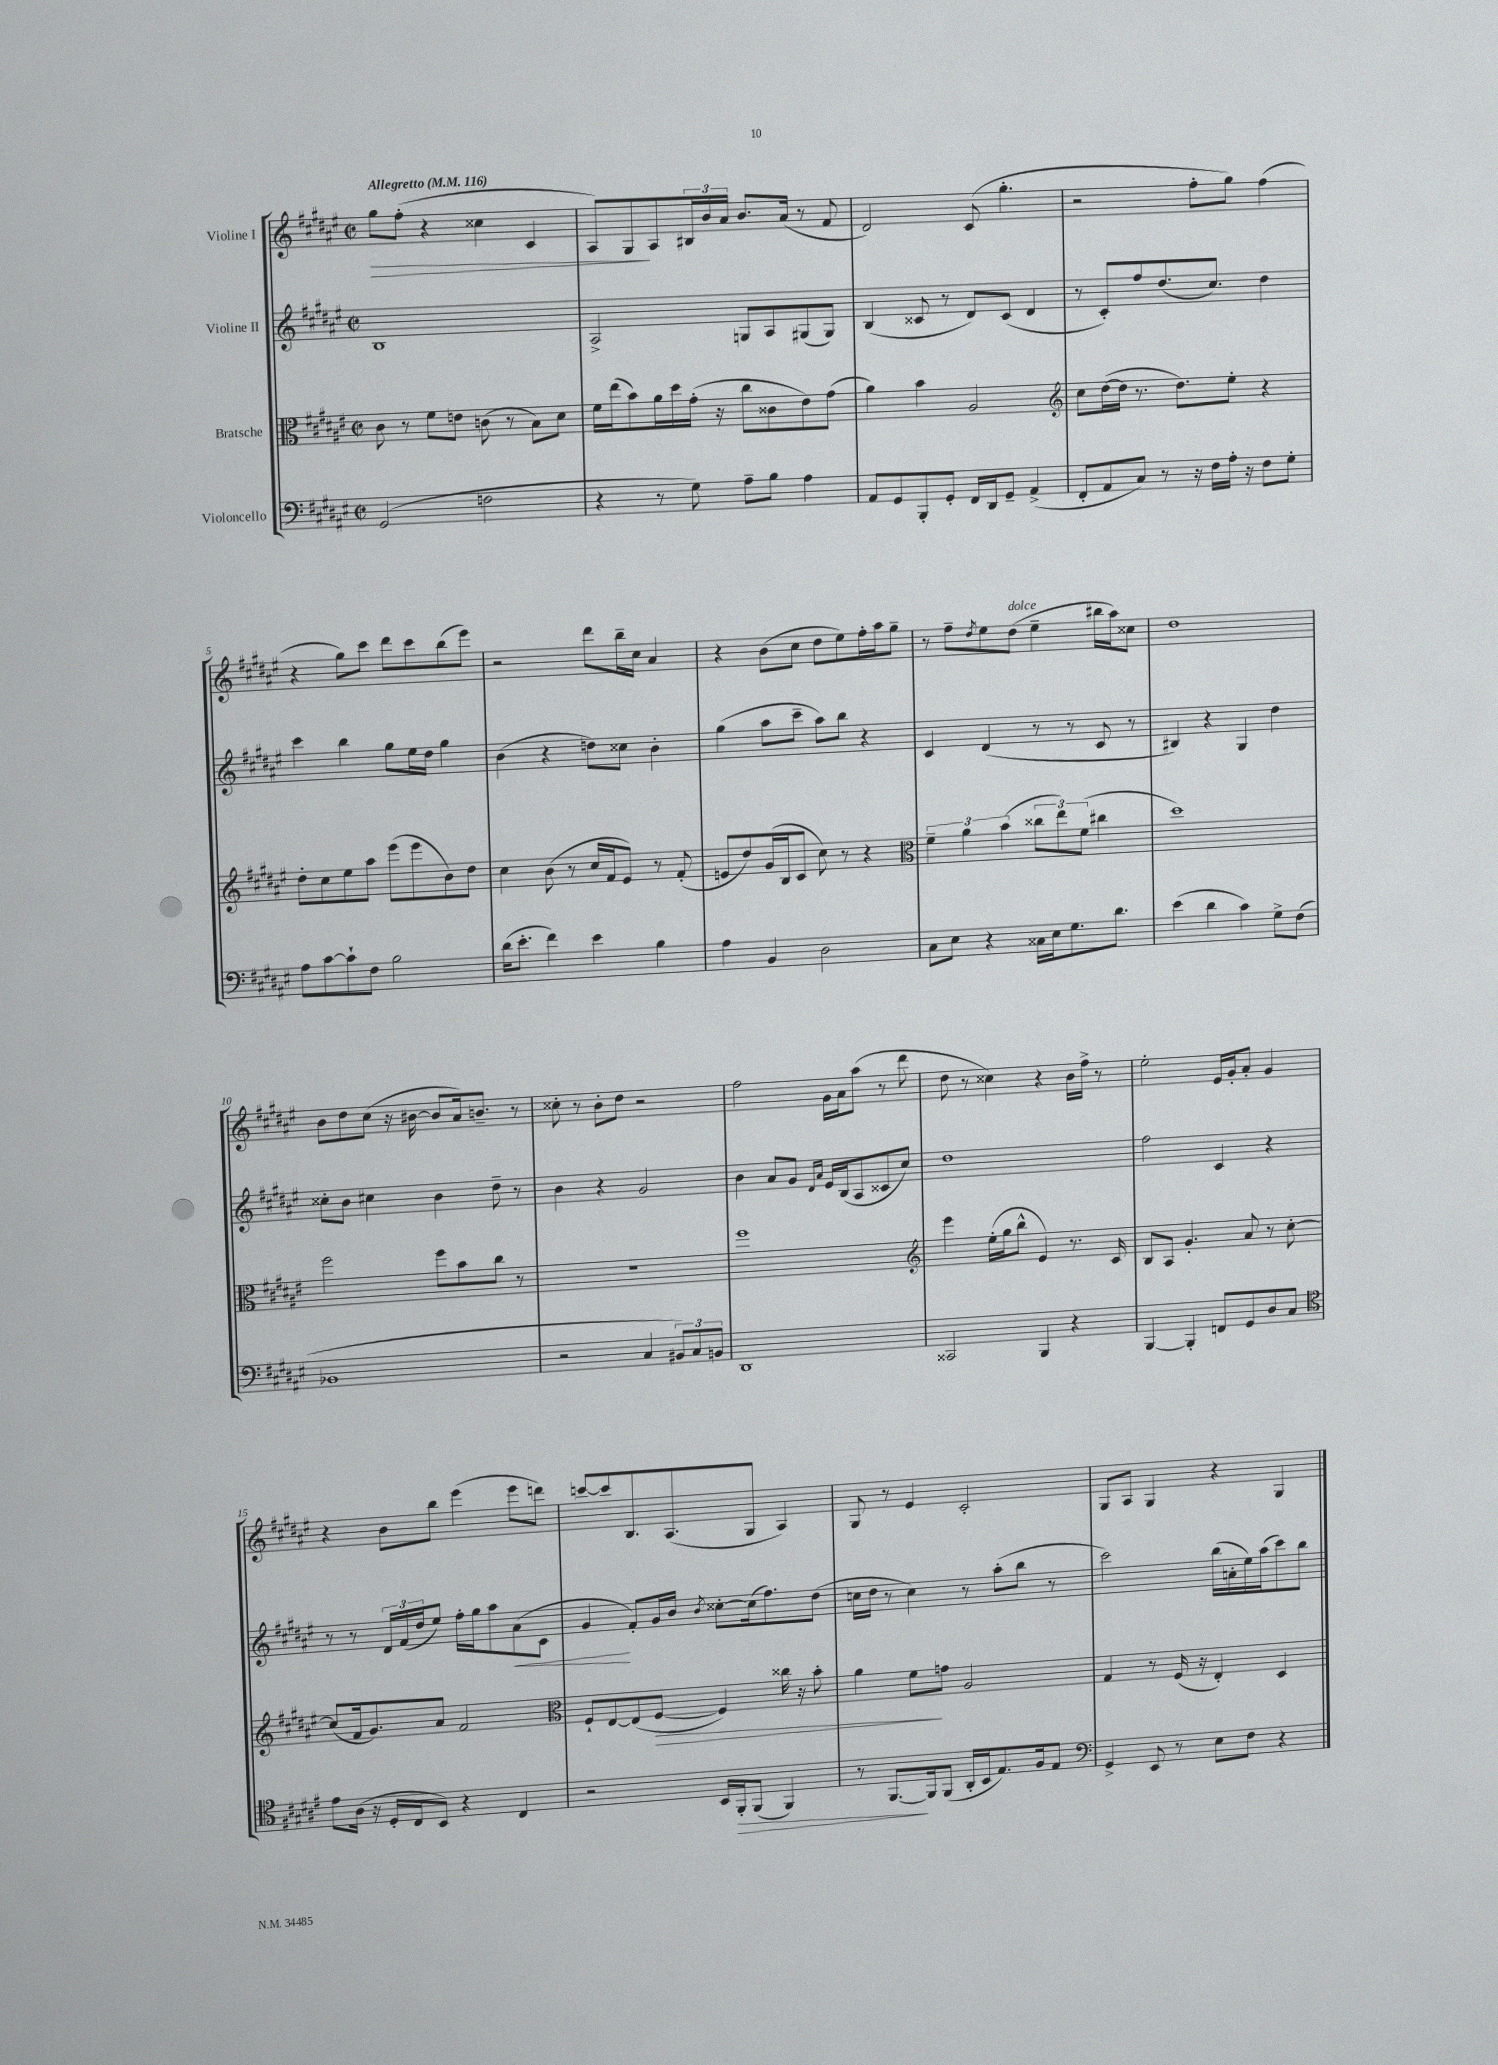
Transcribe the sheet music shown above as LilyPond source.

<<
\new StaffGroup <<
\new Staff = "s0" \with { instrumentName = "Violine I" } {
    \clef treble \key fis \major \defaultTimeSignature \time 2/2 \tempo "Allegretto" 4 = 116
    gis''8\> fis''8-.( r4 cisis''4 cis'4 |
    ais8) gis8\! ais8 \tuplet 3/2 { bis16 b'16 ais'16 } b'8. ais'16( r8 fis'8 |
    dis'2) cis'8( gis''4.-. |
    r2 fis''8-. gis''8) fis''4( |
    r4 gis''8) cis'''8 dis'''8 cis'''8 b''8( eis'''8) |
    r2 dis'''8 b''16-- cis''16 ais'4 |
    r4 b'8( cis''8 dis''8 eis''8) fis''16-. ais''16 gis''8-- |
    r8 fis''8-- \acciaccatura { dis''8 } eis''8 dis''8^\markup { \italic "dolce" }( eis''4-- bis''16 ais''16) cisis''8 |
    dis''1 |
    b'8 dis''8 cis''8( r16 bis'16~ bis'8 ais'16) b'8.-- r8 |
    cisis''8-. r8 b'8-. dis''8 r2 |
    fis''2 gis'16 ais'16 ais''8( r8 dis'''8 |
    dis''8 r8 cisis''4) r4 b'16 fis''16-> r8 |
    eis''2-. eis'16 gis'16-. ais'8-. gis'4 |
    r4 b'8 b''8 eis'''4( eis'''8 d'''8) |
    c'''8~ c'''8 b8. ais8.( gis8 ais4) |
    gis8 r8 eis'4 cis'2-. |
    gis8 ais8 gis4 r4 gis4 \bar "|." |
}
\new Staff = "s1" \with { instrumentName = "Violine II" } {
    \clef treble \key fis \major \defaultTimeSignature \time 2/2
    b1 |
    ais2-> g8 ais8 gis8( gis8) |
    b4( cisis'8 r8 dis'8) cisis'8( dis'4 |
    r8 cis'8-.) fis''8 dis''8.( cis''8.) dis''4 |
    cis'''4 b''4 gis''8 eis''16 dis''16 gis''4 |
    b'4( r4 d''8) cisis''8 b'4-. |
    gis''4( ais''8 cis'''8-- ais''8) b''8 r4 |
    cis'4 dis'4( r8 r8 cis'8 r8 |
    bis4) r4 gis4 dis''4 |
    cisis''8-. b'8 cis''4 b'4 dis''8-- r8 |
    b'4 r4 gis'2 |
    b'4 ais'8 gis'8 \grace { dis'16 ais'16 } eis'16 b16( ais8 cisis'8 cis''8) |
    dis''1 |
    fis''2 cis'4 r4 |
    r8 r8 \tuplet 3/2 { dis'16 fis'16( dis''16 } eis''8) fis''16-. gis''16 ais''8 ais'8\<( cis'8 |
    gis'4\! fis'8-.) gis'16 b'16 \acciaccatura { b'8 } cisis''8~-. cisis''16( fis''8.) dis''8( |
    c''16 dis''16 r8 c''4) r8 ais''8-.( b''8 r8 |
    cis'''2) b''16( a'16-. eis''16) ais''16( cis'''8) b''8 \bar "|." |
}
\new Staff = "s2" \with { instrumentName = "Bratsche" } {
    \clef alto \key fis \major \defaultTimeSignature \time 2/2
    cis'8 r8 fis'8 e'8 c'8( r8 b8) dis'8 |
    fis'16 eis''16( b'8) ais'16 dis''16 gis'16-.( r16 cis''8 cisis'8 eis'8) gis'8( |
    ais'4) b'4 ais2 |
    \clef treble cis''8 dis''16~( dis''16 r8. dis''8.) eis''8-. r4 |
    dis''8-. cis''8 eis''8 ais''8 eis'''8( eis'''8 b'8) dis''8 |
    cis''4 b'8( r8 cis''16 fis'16 eis'8) r8 fis'8-.( |
    e'8 dis''8) gis'16( b16 cis'8 cis''8) r8 r4 |
    \clef alto \tuplet 3/2 { fis'4-- ais'4 b'4( } \tuplet 3/2 { cisis''8 eis''8) fis'8( } cis''4 |
    dis''1) |
    fis''2 fis''8 b'8 cis''8 r8 |
    R1 |
    fis''1 |
    \clef treble eis'''4 eis''16-.( gis''16 b''8-^ eis'4) r8. cis'16 |
    b8 ais8 gis'4.-. ais'8 r8 cis''8~-. |
    cis''8( fis'16 gis'8.) ais'8 fis'2 |
    \clef alto fis8-! eis8~ eis8( fis8~\> fis4) cisis''16 r16 b'8-. |
    ais'4 fis'8\! g'8 ais2 |
    gis4 r8 fis16( r16 eis4-.) dis4 \bar "|." |
}
\new Staff = "s3" \with { instrumentName = "Violoncello" } {
    \clef bass \key fis \major \defaultTimeSignature \time 2/2
    gis,2( f2 |
    r4 r8 gis8) ais8-- b8 ais4 |
    ais,8 gis,8 b,,8-. gis,8-. fis,16 dis,16 gis,8-- ais,4->( |
    fis,8-. ais,8 cis8) r8 r16 fis16 ais16-. r16 fis8 gis8-. |
    ais8 cis'8~ cis'8-! fis8 b2 |
    dis'16( eis'8.-. fis'4) eis'4 b4 |
    ais4 b,4 dis2 |
    cis8 eis8 r4 cisis16 eis16 gis8. dis'8. |
    eis'4( dis'4 cis'4) gis8-> fis8( |
    bes,1 |
    r2 cis4 \tuplet 3/2 { bis,8) cis8 b,8 } |
    dis,1 |
    cisis,2 b,,4 r4 |
    b,,4~ b,,4-. f,8 gis,8 dis8 cis8 |
    \clef tenor eis'8 ais16( r16 dis16-. cis16 b,8) r4 cis4 |
    r2 b,16 fis,16-.\> fis,8( fis,4) |
    r8 fis,8.~\! fis,16 fis,8( ais,16-. b,16 eis8.) fis16 eis8 |
    \clef bass gis,4-> eis,8 r8 eis8 fis8 r4 \bar "|." |
}
>>
>>
